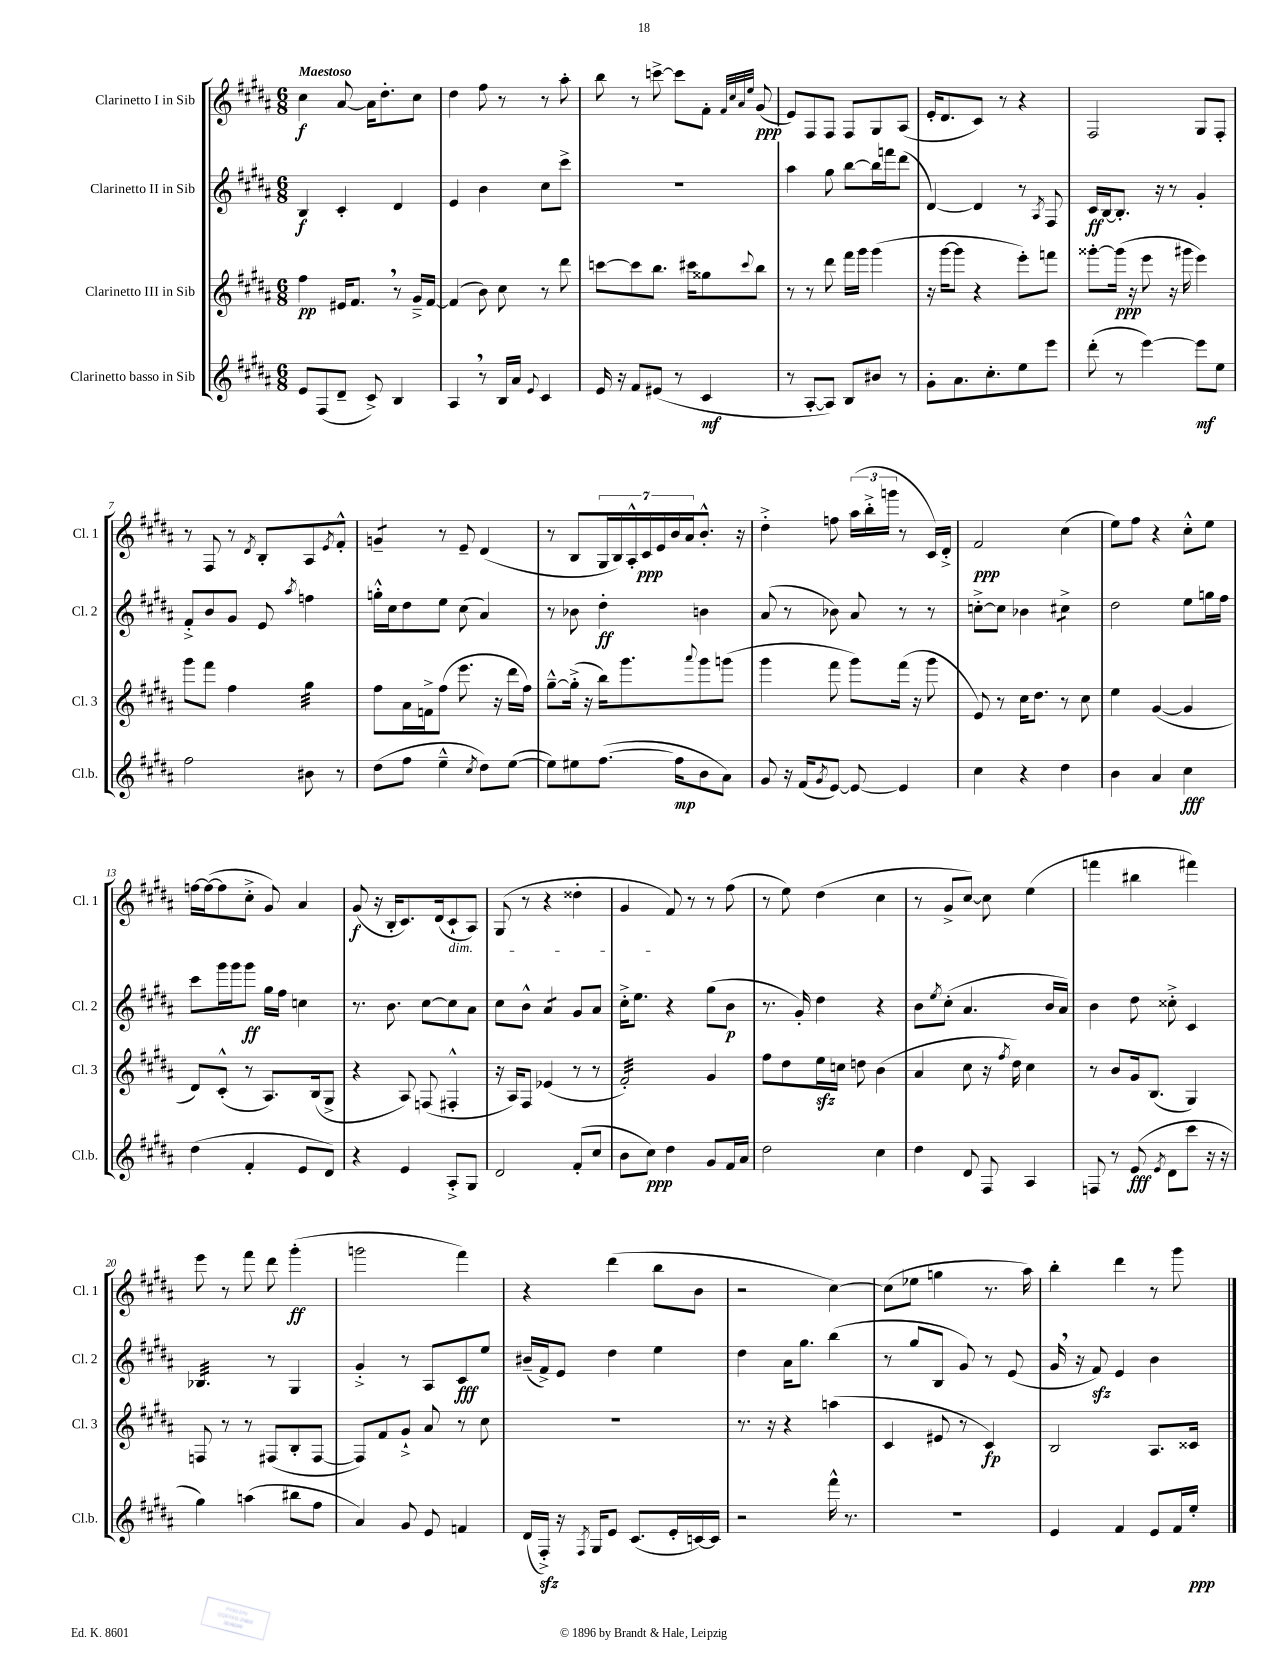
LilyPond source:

<<
\new StaffGroup <<
\new Staff = "s0" \with { instrumentName = "Clarinetto I in Sib" shortInstrumentName = "Cl. 1" } {
    \clef treble \key b \major \numericTimeSignature \time 6/8 \tempo "Maestoso"
    cis''4\f ais'8~ ais'16 dis''8.-. cis''8 |
    dis''4 fis''8 r8 r8 ais''8-. |
    b''8 r8 c'''8~-> c'''8 fis'8-. \grace { fis'32 cis''32 ais'32 e''32 } gis'8\ppp( |
    e'8) fis8 fis8 fis8 gis8 ais8( |
    e'16-. dis'8. cis'8) r8 r4 |
    fis2 gis8 fis8-. |
    r8 fis8 r8 \acciaccatura { dis'8 } b8-. ais8 \acciaccatura { e'8 } fis'8-.-^ |
    g'4:8-- r8 e'8-- dis'4( |
    r8 b8 \tuplet 7/4 { gis16 b16) ais16-.-^ cis'16\ppp e'16 b'16 ais'16 } b'8.-.-^ r16 |
    dis''4-.-> f''8 \tuplet 3/2 { ais''16( b''16-.-> g'''16 } r8 cis'16) dis'16-.-> |
    fis'2\ppp cis''4( |
    e''8) fis''8 r4 cis''8-.-^ e''8 |
    f''16~ f''16~( f''8 cis''8-.-> gis'8) ais'4 |
    gis'8\f( r16 b16-. cis'8.) dis'16( cis'8-!\dim ais8) |
    gis8( r8 r4 disis''4-. |
    gis'4 fis'8\!) r8 r8 fis''8( |
    r8 e''8) dis''4( cis''4 |
    r8 gis'8-> cis''8~) cis''8 e''4( |
    f'''4 bis''4 fis'''4) |
    e'''8 r8 fis'''8 dis'''8 gis'''4-.\ff( |
    g'''2 fis'''4) |
    r4 dis'''4( b''8 b'8 |
    r2 cis''4~) |
    cis''8( ees''8 g''4 r8. ais''16) |
    b''4-. dis'''4 r8 gis'''8 \bar "|." |
}
\new Staff = "s1" \with { instrumentName = "Clarinetto II in Sib" shortInstrumentName = "Cl. 2" } {
    \clef treble \key b \major \numericTimeSignature \time 6/8
    b4\f cis'4-. dis'4 |
    e'4 b'4 cis''8 cis'''8-> |
    R2. |
    ais''4 gis''8 b''8~ b''16 f'''16 dis'''8( |
    dis'4~) dis'4 r8 \acciaccatura { ais8 } fis8 |
    cis'16\ff b16~ b8.-. r16 r8 gis'4-. |
    fis'8-.-> b'8 gis'8 e'8 \acciaccatura { ais''8 } f''4 |
    g''16-.-^ cis''16 dis''8 e''8 cis''8( ais'4) |
    r8 bes'8 dis''4-.\ff b'4 |
    ais'8( r8 bes'8) ais'8 r8 r8 |
    c''8~-.-> c''8 bes'4 cis''4:8-> |
    dis''2 e''8 g''16 fis''16 |
    cis'''8 gis'''16 gis'''16 gis'''8\ff gis''16 fis''16 c''4 |
    r8. b'8. cis''8~ cis''8 ais'8 |
    cis''8 b'8-^ ais'4:8 gis'8 ais'8 |
    cis''16-.-> e''8. r4 gis''8( b'8\p |
    r8. gis'16-.) dis''4 r4 |
    b'8 \acciaccatura { e''8 } cis''8-.( ais'4. b'16 ais'16) |
    b'4 dis''8 cisis''8-.-> cis'4 |
    bes4.:32 r8 gis4 |
    gis'4-.-> r8 ais8 cis'8\fff e''8 |
    bis'16--( fis'16->) e'8 dis''4 e''4 |
    dis''4 ais'16 gis''8. b''4( |
    r8 gis''8 b8 gis'8) r8 e'8( |
    gis'16 \breathe r16 fis'8\sfz) e'4 b'4 \bar "|." |
}
\new Staff = "s2" \with { instrumentName = "Clarinetto III in Sib" shortInstrumentName = "Cl. 3" } {
    \clef treble \key b \major \numericTimeSignature \time 6/8
    fis''4\pp eis'16 fis'8. \breathe r8 gis'16---> fis'16~ |
    fis'4( b'8) cis''8 r8 dis'''8 |
    c'''8~ c'''8 b''8. cis'''16 gisis''8 \appoggiatura { cis'''8 } b''8 |
    r8 r8 dis'''8 fis'''16 gis'''16 gis'''4( |
    r16 gis'''16~ gis'''8 r4 e'''8-.) f'''8 |
    gisis'''8~-. gisis'''16\ppp( r16 e'''8 r16 gis'''16 e'''4) |
    gis'''8 fis'''8 fis''4 gis''4:32 |
    fis''8 ais'16 f'16-> fis''8( e'''8. r16 dis'''16 fis''16) |
    gis''8~---^ gis''16-.->( r16 b''16) gis'''8. \appoggiatura { ais'''8 } gis'''8 g'''8( |
    gis'''4 fis'''8 gis'''8) fis'''16( r16 gis'''8 |
    e'8) r8 cis''16 dis''8. r8 cis''8 |
    e''4 gis'4~( gis'4 |
    dis'8) cis'8-.-^( r8 ais8.) b16( gis8-> |
    r4 ais8) f8( fis4-.-^ |
    r16 ais16) fis8 ees'4( r8 r8 |
    fis'2:32-.) gis'4 |
    fis''8 dis''8 e''16\sfz c''16 d''8 b'4( |
    ais'4 cis''8 r16 \acciaccatura { fis''8 } dis''16) cis''4 |
    r8 b'8 gis'16 b8.( gis4) |
    f8 r8 r8 fis8( b8-. fis8~ |
    fis8) fis'8 gis'8-!-> ais'8 r8 cis''8 |
    R2. |
    r8. r16 r4 a''4( |
    cis'4 eis'8 r8 cis'4\fp) |
    b2 ais8. cisis'16 \bar "|." |
}
\new Staff = "s3" \with { instrumentName = "Clarinetto basso in Sib" shortInstrumentName = "Cl.b." } {
    \clef treble \key b \major \numericTimeSignature \time 6/8
    e'8 fis8( dis'8-- cis'8->) b4 |
    ais4 \breathe r8 b16 ais'16 \appoggiatura { e'8 } cis'4 |
    e'16 r16 fis'8 eis'8( r8 cis'4\mf |
    r8 ais8~-. ais8) b8 bis'8 r8 |
    gis'8-. ais'8. cis''8.-. e''8 e'''8 |
    dis'''8-.( r8 e'''4~) e'''8\mf e''8 |
    fis''2 bis'8 r8 |
    dis''8( fis''8 e''4---^ \acciaccatura { cis''8 } dis''8) e''8~( |
    e''8) eis''8 fis''8.~( fis''16\mp b'8 ais'8) |
    gis'8 r16 fis'16( \acciaccatura { gis'8 } e'8~) e'8~ e'4 |
    cis''4 r4 dis''4 |
    b'4 ais'4 cis''4\fff |
    dis''4( fis'4-. e'8 dis'8) |
    r4 e'4 ais8-.-> gis8 |
    dis'2 fis'8-.( cis''8 |
    b'8 cis''8\ppp) dis''4 gis'8 fis'16 ais'16 |
    dis''2 cis''4 |
    dis''4 dis'8 fis8 ais4 |
    f8 r8 e'8\fff( \acciaccatura { e'8 } dis'8 cis'''8 r16 r16 |
    gis''4) a''4( bis''8 fis''8 |
    ais'4) gis'8 e'8 f'4 |
    dis'16( fis16-.->\sfz) r16 \acciaccatura { fis8 } gis16 e'8 cis'8.( e'16-. c'16~) c'16 |
    r2 fis'''16-^ r8. |
    R2. |
    e'4 fis'4 e'8 fis'16 e''16-.\ppp \bar "|." |
}
>>
>>
